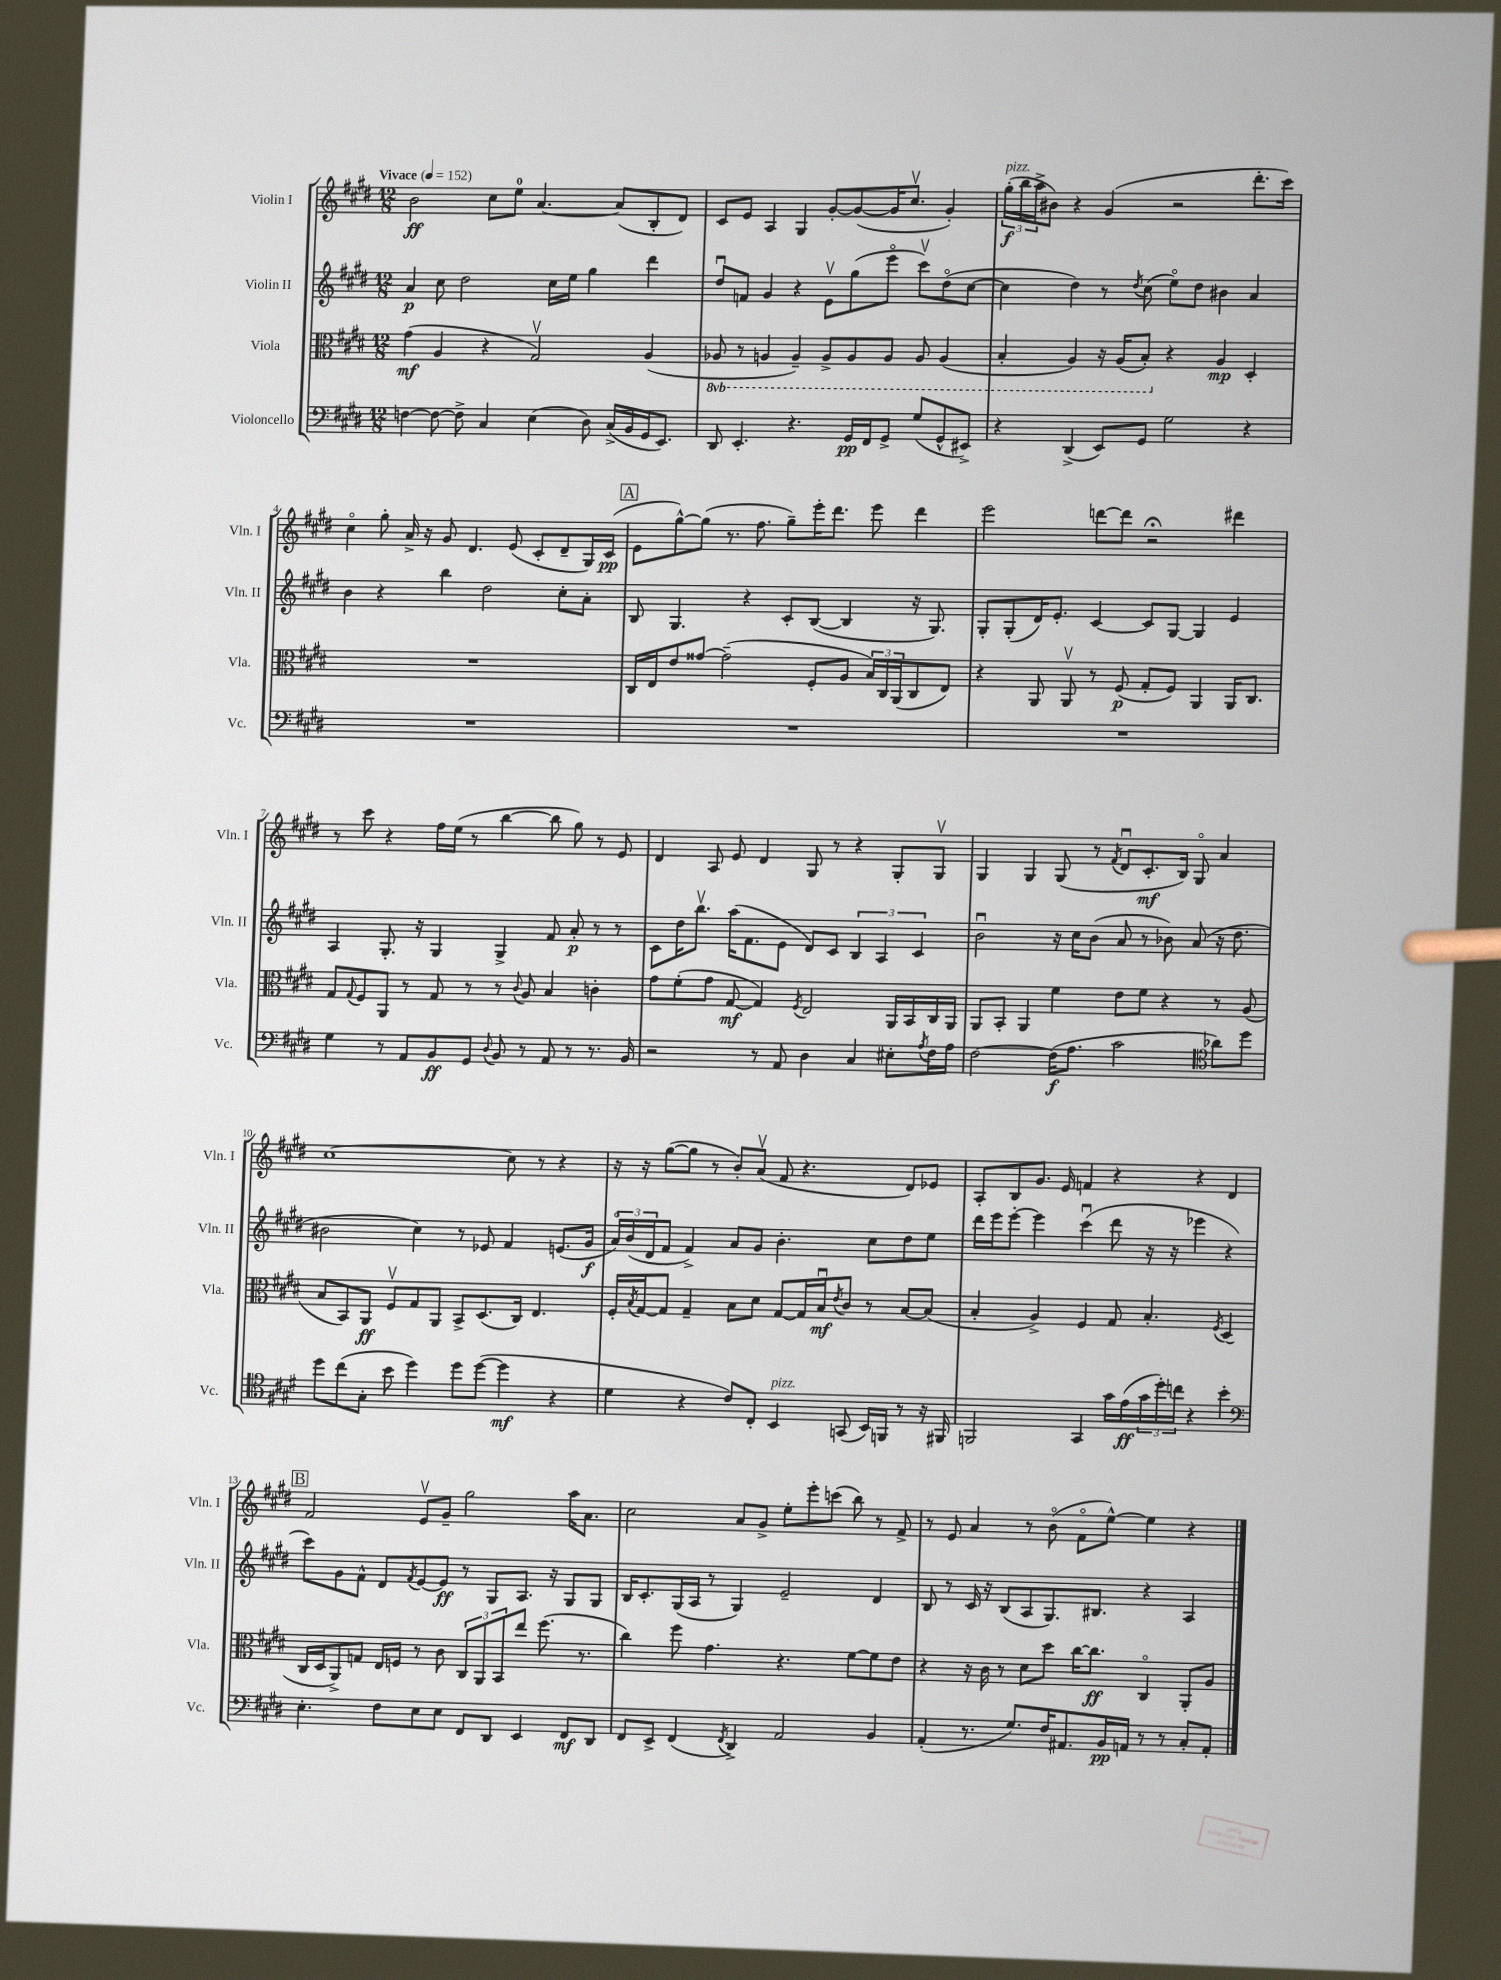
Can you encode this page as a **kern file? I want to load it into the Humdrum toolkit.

**kern	**kern	**kern	**kern
*staff4	*staff3	*staff2	*staff1
*clefF4	*clefC3	*clefG2	*clefG2
*k[f#c#g#d#]	*k[f#c#g#d#]	*k[f#c#g#d#]	*k[f#c#g#d#]
*M12/8	*M12/8	*M12/8	*M12/8
*MM152	*MM152	*MM152	*MM152
[4F\	(4g#\	4a/	2b\
8F\_	4A/	8cc#\	.
8F^\]	.	2dd#\	.
4C#/	4r	.	8cc#\L
.	.	.	8ee\J
(4E\	2G#v/)	.	[4.a/
.	.	16cc#\LL	.
.	.	16ee\JJ	.
8D#\)	.	4gg#\	.
(16C#^/LL	.	.	(8a/]L
16BB/	.	.	.
16GG#/J	(4A/	4ddd#\	8B'/
8.EE/J)	.	.	.
.	.	.	8d#/J)
=	=	=	=
8DD#/	8AA-/	8dd#u/L	8c#/L
4.EE'/	8r	8f/J	8e/J
.	4AA/	4g#/	4A/
4.r	4AA~/)	4r	4G#/
.	8AA^/L	8ev\L	[8g#'/L
16GG#/LL	8AA/	(8gg#\	(8g#/_
16FF#/J	.	.	.
8GG#^/J	8AA/J	8eeeo\J	16g#/]K
.	.	.	8.cc#v/J
(8G#/L	8AA/	8ccc#v\L)	.
8GG#^^/	(4AA/	(8dd#o\	4g#'/)
8EE#^/J)	.	[8cc#\J	.
=	=	=	=
4r	4BB'/	4cc#\]	(24gg#'\LL
.	.	.	24bb\
.	.	.	24aa^\J
.	.	.	8b#\J)
(4DD#^/	4AA/)	4dd#\)	4r
8EE/L)	16r	8r	(4g#/
.	(16AA/LK	.	.
.	.	8qdd#/	.
8GG#/J	8BB'/J)	(8cc#\	.
2G#\	4r	8eeo\L)	2r
.	.	8dd#\J	.
.	4A/	4b#\	.
4r	4D#'/	4a/	8.ddd#'\L
.	.	.	16ccc#\Jk)
=	=	=	=
1.r	1.r	4b\	4cc#o\
.	.	4r	8gg#'\
.	.	.	16a^/
.	.	.	16r
.	.	4bb\	8g#/
.	.	.	4.d#/
.	.	2dd#\	.
.	.	.	(8e/
.	.	.	8c#'/L
.	.	8cc#'\L	8d#~/
.	.	8a'\J	16G#/L)
.	.	.	(16c#/JJ
=	=	=	=
1.r	16C#/LL	8B/	8e\L
.	16E/J	.	.
.	8e/	4.G#/	[8gg#^^\)
.	[8g##/J	.	(8gg#\]J
.	(2g##~\]	.	8.r
.	.	4r	.
.	.	.	8.ff#\
.	.	8c#'/L	8gg#~\L)
.	8F#'/L	([8B/J	16eee'\K
.	.	.	8.ddd#\J
.	8A/J	4B/]	.
.	24B/LL)	.	8eee\
.	24C#/	.	.
.	(24AA/J	.	.
.	8C#/	16r	4ddd#\
.	.	8.G#/)	.
.	8E/J)	.	.
=	=	=	=
1.r	4r	8G#'/L	2eee\
.	.	(8G#'/	.
.	8AA/	16d#/K)	.
.	.	8.e'/J	.
.	8AAv/	.	.
.	8r	[4c#/	[8ddd\L
.	(8F#/	.	8ddd\]J
.	8G#'/L	8c#/]L	2r;
.	8F#/J)	[8G#/J	.
.	4AA/	4G#/]	.
.	16AA/LK	4e/	4ddd#\
.	8.C#/J	.	.
=	=	=	=
4G#\	8G#/L	4A/	8r
.	8qqG#/	.	.
.	8F#/	.	8ccc#\
8r	8AA/J	8.G#'/	4r
8AA/L	8r	.	.
.	.	16r	.
8BB/	8G#/	4G#/	16ff#\LL
.	.	.	(16ee\JJ
8GG#/J	8r	.	8r
8qqD#/	.	.	.
8BB/	8r	4G#^/	[4bb\
.	8qqc#/	.	.
8r	8A/	.	.
8AA/	4B/	8f#/	8bb\]
8r	.	8a'/	8gg#\)
8.r	4c'\	8r	8r
.	.	8r	8e/
16BB/	.	.	.
=	=	=	=
2r	8g#\L	8c#\L	4d#/
.	(8f#'\	16dd#\K	.
.	.	8.bbv\J	.
.	8g#\J	.	8A/
.	[8G#/	(16aa\LK	8e/
.	.	8.f#\	.
8r	4G#/])	.	4d#/
8AA/	.	8e\J	.
.	8qF#/	.	.
4D#\	2E/	8d#/L)	8G#/
.	.	8c#/J	8r
4C#/	.	6B/	4r
.	.	6A/	.
8E#'\L	16AA/LL	.	8G#'/L
.	16BB/	.	.
.	.	6c#/	.
8qA/	.	.	.
16F#\L	16C#/	.	8G#v/J
16A\JJ	16AA/JJ	.	.
=	=	=	=
[2F#\	8AA/L	2bu\	4G#/
.	8BB'/J	.	.
.	4AA/	.	4G#/
(16F#\]LK	4f#\	16r	(8G#/
8.A\J	.	16cc#\LK	.
.	.	(8b\J	8r
.	.	.	8qf#/
2c#\	8e\L	8a/	8d#u/L
.	8f#\J	8r	8.c#'/
.	4r	8b-\)	.
.	.	.	16B/Jk)
.	.	(8a/	8G#o/
*clefC4	*	*	*
8a-\L)	8r	16r	4a/
.	.	8.dd#\	.
8dd#\J	(8A/	.	.
=	=	=	=
8dd#\L	8B/L	2b#\	[1cc#
(8cc#\	8BB/)	.	.
8G#'\J	8AA/J	.	.
8b\	8F#v/L	.	.
4dd#\)	8G#/	4cc#\)	.
.	8AA/J	.	.
8dd#\L	8BB^/L	8r	.
([8dd#\J	(8.D#/	8e-/	.
4dd#\]	.	4f#/	8cc#\]
.	16C#/Jk)	.	.
.	4.E/	.	8r
4r	.	(8.e/L	4r
.	.	16g#/Jk	.
=	=	=	=
4d#\	16F#'/LL	24ao/LL)	16r
.	.	(24b/	.
.	8qB/	.	.
.	[16G#/J	.	16r
.	.	24d#/J	.
.	8G#/]J	8f#/J	([8gg#\L
4r	4G#~/	4f#^/)	8gg#\]J
.	.	.	8r
8c#/L)	8B\L	8a/L	8b'/L)
8C#'/J	8d#\J	8g#/J	(8av/J
4BB/	[8G#/L	4.b'\	8f#/
.	16G#/]L	.	4.r
.	16Bu/J	.	.
.	8qe/	.	.
(8GG/	8c#/J	.	.
16BB/LL)	8r	8cc#\L	.
16FF/JJ	.	.	.
8r	[8B/L	8dd#\	8d#/L)
16r	(8B/]J	8ee\J	8e-/J
16FF#/	.	.	.
=	=	=	=
2FF/	4B'/	16ddd#\LL	8A'/L
.	.	16eee\J	.
.	.	[8eee'\J	8B/
.	4A^/)	4eee\]	8.g#/J
.	.	.	16e/
4GG#/	4F#/	(4ccc#u\	4f/
16g#\LL	8G#/	8ddd#\	4r
(16e\	.	.	.
24g#\	4.B'/	16r	.
24dd#'\)	.	.	.
.	.	16r	.
24cc\JJ	.	.	.
4r	.	4eee-\	4r
.	8qF#/	.	.
4b'\	(4D#/	4r	4d#/
=	=	=	=
*clefF4	*	*	*
4.E'\	16C#/LL	8ccc#\L)	2f#/
.	16D#/J	.	.
.	8AA^/)	8g#\	.
.	8G/J	8f#^^\J	.
8F#\L	16E/LL	8d#/L	.
.	16F/JJ	.	.
.	.	8qf#/	.
8E\	8r	[8e/	8ev/L
8E\J	8c#\	8e/]J	8g#~/J
8FF#/L	12C#/L	8r	2gg#\
.	12AA/	.	.
8DD#/J	.	8G#/L	.
.	12BB/	.	.
4EE/	8ee/J	8.A/J	.
.	(8.ff#\	.	.
.	.	16r	.
8FF#/L	.	8G#/L	16aa\LK
.	8.r	.	8.a\J
8DD#/J	.	8G#/J	.
=	=	=	=
8FF#/L	4cc#\)	16B/LK	2cc#\
.	.	8.c#'/	.
8EE^/J	.	.	.
(4FF#/	8ff#\	(16G#/L	.
.	.	16A/JJ	.
.	4.g#\	8r	.
8qFF#/	.	.	.
4DD#^/)	.	4G#/)	8a/L
.	.	.	8g#^/J
2AA/	4.r	2e~/	8ee'\L
.	.	.	8eee'\
.	.	.	(8ccc\J
.	[8f#\L	.	8bb\)
4BB/	8f#\]	4d#/	8r
.	8e\J	.	8f#^/
=	=	=	=
(4AA'/	4r	8B/	8r
.	.	8r	8e/
8.r	16r	16c#/	4a/
.	16c#\	16r	.
.	8r	(8B/L	.
8.G#/L)	.	.	.
.	8d#\L	8A/	8r
16F#/K	8dd#\J	8.G#/)	(8bo\
8.AA#/	.	.	.
.	[16cc#\LK	.	8f#o\L
.	8.cc#\]J	8.B#/J	.
16BB/L	.	.	[8ee^^\J)
16AA/JJ	.	.	.
8r	4C#o/	4r	4ee\]
8r	.	.	.
8C#'/L	8AA'/L	4A/	4r
8AA'/J	8A/J	.	.
==	==	==	==
*-	*-	*-	*-
